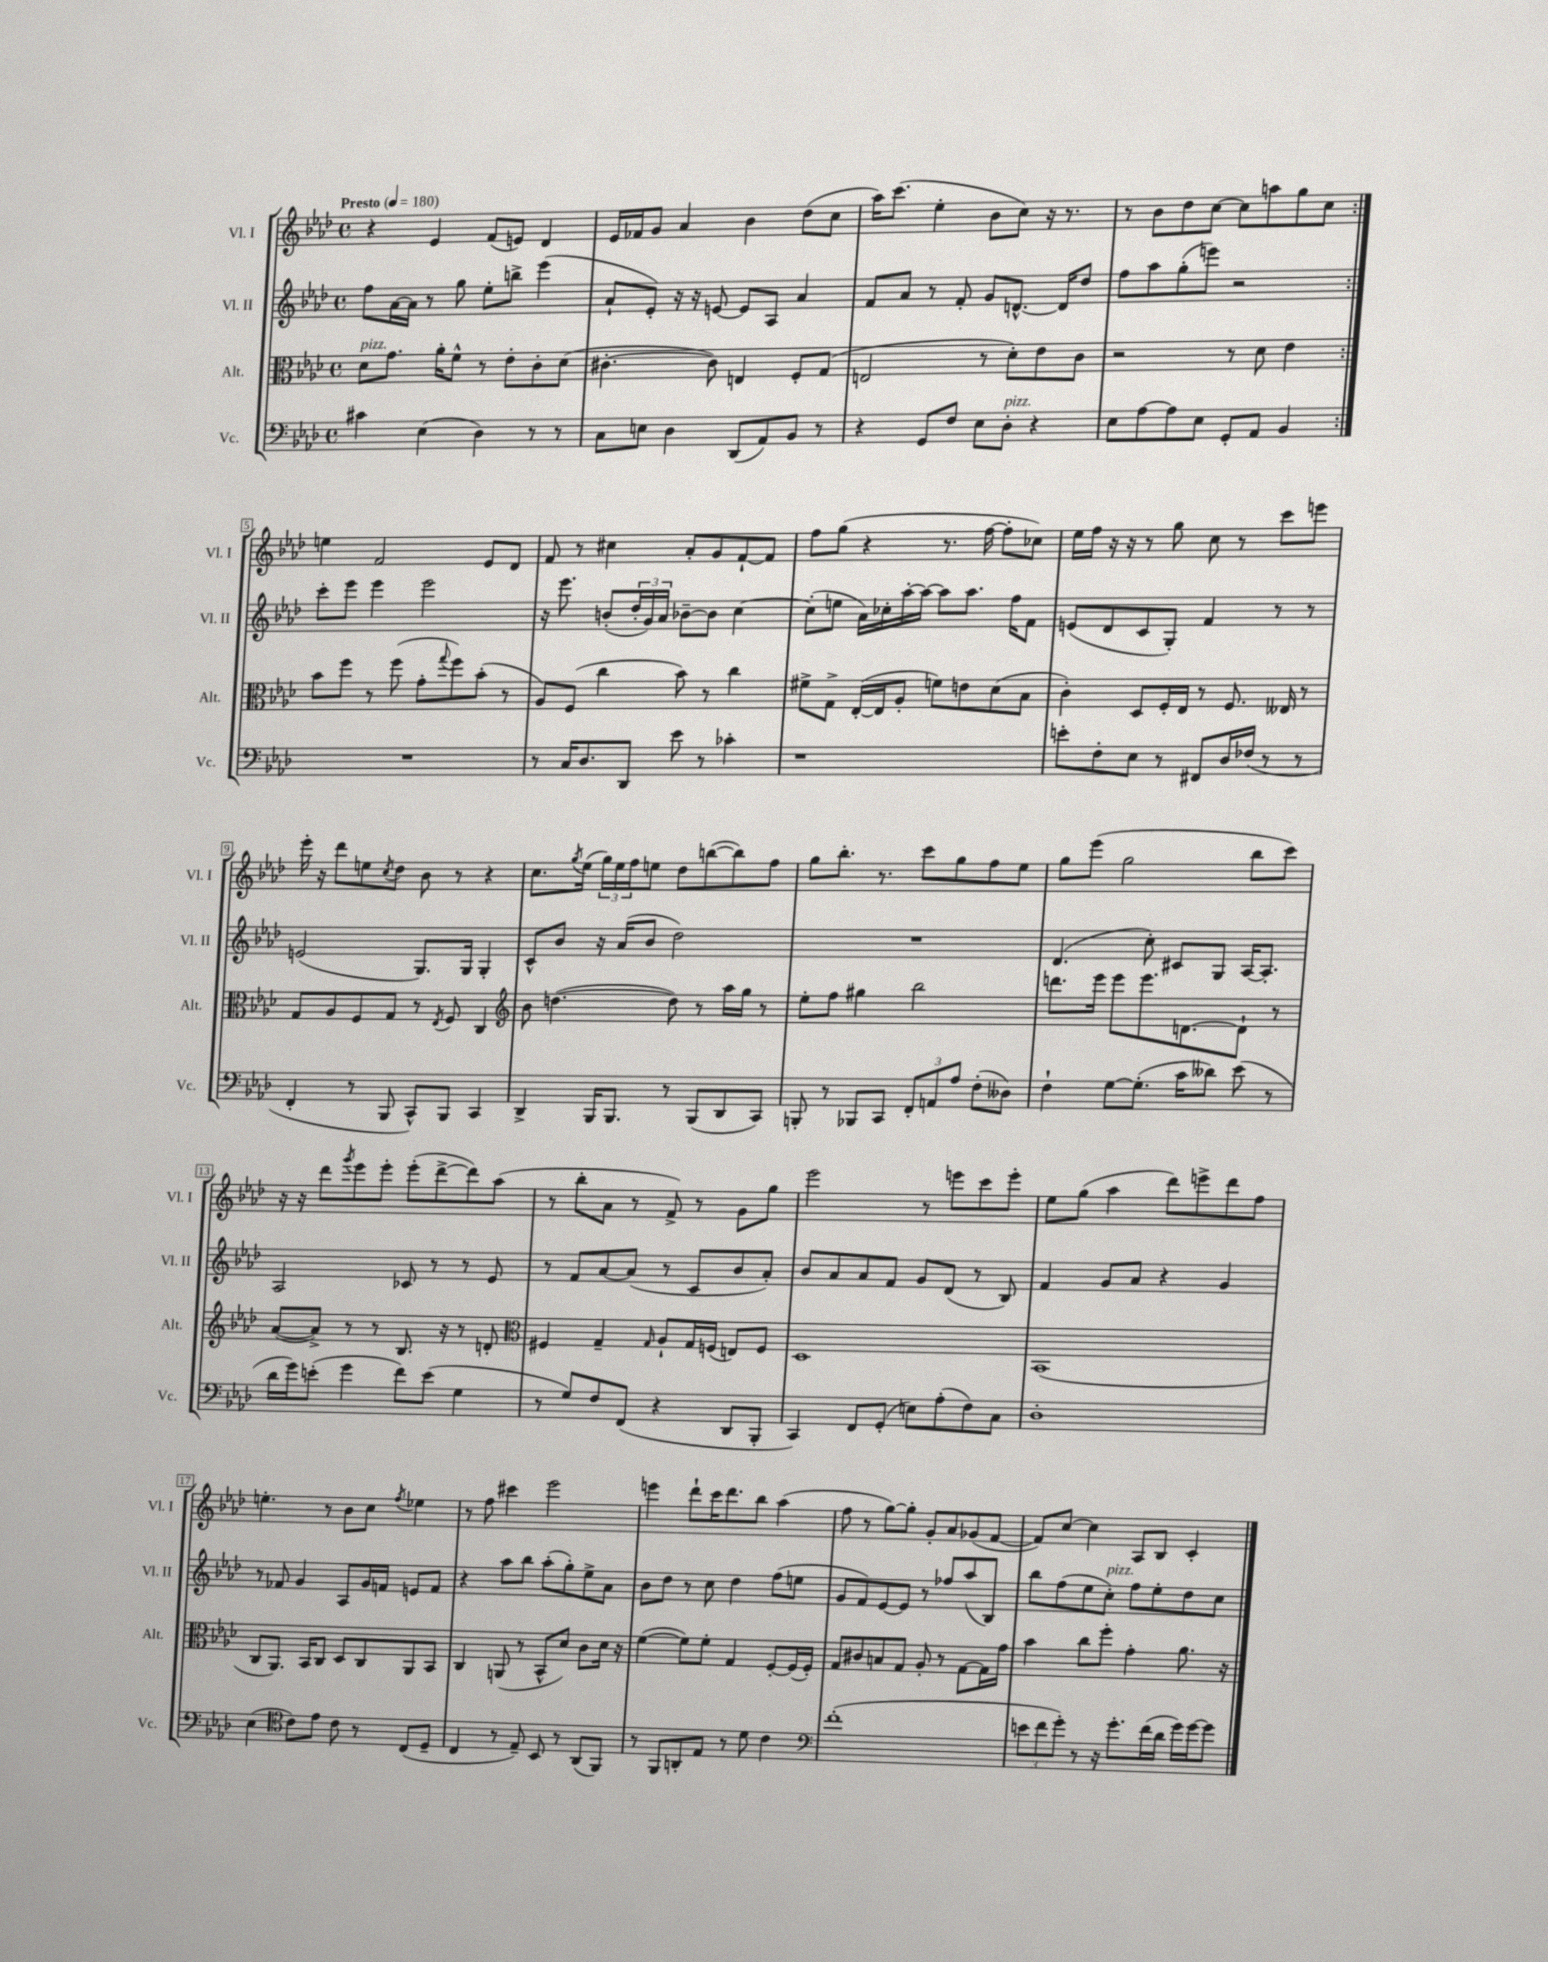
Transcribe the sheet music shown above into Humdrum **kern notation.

**kern	**kern	**kern	**kern
*part4	*part3	*part2	*part1
*staff4	*staff3	*staff2	*staff1
*I"Vc.	*I"Alt.	*I"Vl. II	*I"Vl. I
*I'Vc.	*I'Alt.	*I'Vl. II	*I'Vl. I
*clefF4	*clefC3	*clefG2	*clefG2
*k[b-e-a-d-]	*k[b-e-a-d-]	*k[b-e-a-d-]	*k[b-e-a-d-]
*M4/4	*M4/4	*M4/4	*M4/4
*met(c)	*met(c)	*met(c)	*met(c)
*MM180	*MM180	*MM180	*MM180
=1	=1	=1	=1
!	!	!	!LO:TX:a:B:t=Presto
!	!LO:TX:a:i:t=pizz.	!	!
4c#X\	8d-\L	8ff\L	4r
.	8.g\J	[16a-\L	.
.	.	16a-\JJ]	.
(4E-\	.	8r	4e-/
.	16a-'\KL	.	.
.	8f^^\J	8gg\	.
4D-\)	8r	8ee-'\L	(8f/L
.	8e-'\L	8bbn^\J	8en/J)
8r	8c'\	(4eee-\	4d-/
8r	(8d-\J	.	.
=2	=2	=2	=2
8C\L	[4.c#X'\	8a-`/L	16e-/LL
.	.	.	16f-X/J
8En\J	.	8e-'/J)	8g/J
4D-\	.	16r	4a-/
.	.	16r	.
.	8c#\])	[8en/	.
(8DD-/L	4En/	8e/L]	4b-\
8AA-/)	.	8A-/J	.
8BB-/J	8F'/L	4a-/	(8dd-\L
8r	(8G/J	.	8cc\J
=3	=3	=3	=3
4r	2En/	8f/L	16aa-\KL)
.	.	.	(8.ccc\J
.	.	8a-/J	.
8GG/L	.	8r	4ee-'\
8F/J	.	8f'/	.
8E-\L	8r	8g/L	8b-\L
!LO:TX:a:i:t=pizz.	!	!	!
8D-'\J	8d-'\L)	[8.dn^^/J	8cc\J)
4r	8e-\	.	16r
.	.	16d/KL]	8.r
.	8c\J	8dd-/J	.
=4	=4	=4	=4
8E-\L	2r	8ff\L	8r
[8A-\	.	8aa-\	8b-\L
8A-\]	.	(8gg'\	8dd-\
8E-\J	.	8eeen\J)	[8cc\J
8GG'/L	8r	2r	8cc\L]
8AA-/J	8d-\	.	8aan\
4BB-/	4e-\	.	8gg\
.	.	.	8cc\J
!!LO:LB:g=z
=5:|!	=5:|!	=5:|!	=5:|!
1r	8b-\L	8ccc'\L	4een\
.	8ff\J	8eee-\J	.
.	8r	4eee-\	2f/
.	(8ff\	.	.
.	8g'\L	2eee-\	.
.	8qqgg/	.	.
.	8ff\)	.	.
.	(8b-'\J	.	8e-/L
.	8r	.	8d-/J
=6	=6	=6	=6
8r	8A-/L)	16r	8f/
.	.	8.eee-\	.
16C/KL	(8F/J	.	8r
8.D-/	.	.	.
.	4cc\	(8bn'/L	4cc#X\
8DD-/J	.	24dd-'/L	.
.	.	24g/)	.
.	.	24a-/JJ	.
8e-\	8b-\)	[8b-X~\L	8a-'/L
8r	8r	8b-\J]	8g/
4c-X'\	4cc\	[4cc\	[8f`/
.	.	.	8f/J]
=7	=7	=7	=7
1r	8f#X^\L	(8cc'\L]	8ff\L
.	8G^\J	8een\J	(8gg\J
.	([16E-'/LL	16a-\LL)	4r
.	16E-/J]	16cc-X'\	.
.	8A-'/J	[16aa-'\	.
.	.	16aa-\JJ_	.
.	8fn\L)	8aa-\L]	8.r
.	8en\	8.aa-\J	.
.	.	.	[16ff\
.	(8d-\	.	8ff'\L]
.	.	16ff\KL	.
.	8B-\J	8f\J	8cc-X\J)
=8	=8	=8	=8
8en'\L	4c'\)	(8en/L	16ee-\LL
.	.	.	16ff\JJ
8F'\	.	8d-/	16r
.	.	.	16r
8E-\J	8D-/L	8c/	8r
8r	16F'/L	8G'/J)	8gg\
.	16E-/JJ	.	.
8FF#X/L	8r	4f/	8cc\
16D-/L	8.F/	.	8r
(16F-X/JJ	.	.	.
8r	.	8r	8ccc\L
.	16E--X/	.	.
8r	8r	8r	8eeen\J
!!LO:LB:g=z
=9	=9	=9	=9
4FF'/	8G/L	(2en/	16eee-'\
.	.	.	16r
.	8A-/	.	8ddd-\L
8r	8F/	.	8een\
.	.	.	8qcc/
8BBB-/	8G/J	.	8dd-\J
8CC^^/L)	8r	8.G/L)	8b-\
.	8qE-/	.	.
8BBB-/J	8F/	.	8r
.	.	16G/Jk	.
4CC/	4C/	4G'/	4r
=10	=10	=10	=10
*	*clefG2	*	*
4DD-^/	8b-\	8c^^/L	8.cc\L
.	([4.ddn\	8b-/J	.
.	.	.	8qgg/
.	.	.	(16ee-\Jk
16BBB-/KL	.	16r	24gg\LL)
.	.	.	24ee-\
8.BBB-/J	.	(16a-/KL	.
.	.	.	24ff\J
.	.	8b-/J	8een\J
8r	8dd\])	2dd-\)	8dd-\L
(8BBB-/L	8r	.	([8bbn\
8DD-/	16aa-\LL	.	8bb\])
.	16gg\JJ	.	.
8CC/J)	8r	.	8ff\J
=11	=11	=11	=11
8BBBn'/	8ee-'\L	1r	8gg\L
8r	8ff\J	.	8.bb-'\J
8BBB-X/L	4gg#X\	.	.
.	.	.	8.r
8CC/J	.	.	.
12FF'/L	2bb-\	.	8ccc\L
12AAn/	.	.	.
.	.	.	8gg\
12A-/J	.	.	.
(8F'\L	.	.	8ff\
8D--X\J)	.	.	8ee-\J
=12	=12	=12	=12
4F`\	8.dddn\L	(4.d-/	8gg\L
.	.	.	(8eee-\J
.	16eee-\Jk	.	.
[8G\L	8eee-\L	.	2gg\
(8.G'\J]	8.eee-\	8cc'\)	.
.	.	8c#X/L	.
16c\KL	[8.dn\	.	.
8d--X\J)	.	8G/J	.
(8e-\	8d`\J]	[16A-/KL	8bb-\L
.	.	8.A-'/J]	.
8r	8r	.	8ccc\J)
!!LO:LB:g=z
=13	=13	=13	=13
16d-\LL	([8a-/L	2A-/	16r
16g\J)	.	.	16r
(8en'\J	8a-^/J])	.	8ddd-\L
.	.	.	8qggg/
4g\	8r	.	8eee-\
.	8r	.	8eee-'\J
8f\L)	8.B-/	8c-X/	(8eee-'\L
(8e\J	.	8r	[8ddd-^\
.	16r	.	.
4G\	8r	8r	8ddd-\])
.	8dn'/	8e-/	(8aa-\J
=14	=14	=14	=14
*	*clefC3	*	*
8r	4F#X/	8r	8r
8G/L)	.	8f/L	8bb-'\L
8F/	4G~/	[8a-/	8a-\J
(8FF/J	.	(8a-/J]	8r
.	16qqG/	.	.
4r	8A-`/L	8r	8f^/)
.	16G/L	8c/L	8r
.	(16Fn/JJ	.	.
8DD-/L	8En/L)	8b-/	8g\L
8BBB-'/J	8F/J	8a-'/J)	8gg\J
=15	=15	=15	=15
4CC/)	1D-	8b-/L	2eee-\
.	.	8a-/	.
8FF/L	.	8a-/	.
(8GG'/J	.	8f/J	.
8En\L)	.	8g/L	8r
(8A-'\	.	(8d-/J	8eeen\L
8F\)	.	8r	8ccc\
8C\J	.	8B-/)	8eee'\J
=16	=16	=16	=16
1D-'	(1BB-	4f/	8ee-\L
.	.	.	(8gg\J
.	.	8g/L	4aa-\
.	.	8a-/J	.
.	.	4r	8ddd-\L)
.	.	.	8eeen^\
.	.	4g/	8ddd-\
.	.	.	8ff\J
!!LO:LB:g=z
=17	=17	=17	=17
(4E-\	8C/L	8r	4.een'\
.	8.AA-/J)	8f-X/	.
*clefC4	*	*	*
8c\L)	.	4g/	.
.	16BB-/KL	.	.
8e-\J	8C/J	.	8r
8c\	8D-/L	8A-/L	8b-\L
8r	8C/	16g/L	8cc\J
.	.	16fn/JJ	.
.	.	.	8qff/
(8C/L	8AA-/	8en/L	4ee-X\
8D-~/J	8BB-/J	8f/J	.
=18	=18	=18	=18
4C/	4C/	4r	8r
.	.	.	8ff\
8r	(8AAn/	8aa-\L	4ccc#X\
8E-~/)	8r	8bb-\J	.
8BB-/	8BB-^^/L	(8aa-'\L	2eee-\
8r	8d-/J)	8gg'\)	.
(8AA-/L	8c\L	8ee-^\	.
8FF/J)	16d-\Jk	8a-\J	.
.	16r	.	.
=19	=19	=19	=19
8r	([4f\	8b-\L	4eeen\
8FF/L	.	8dd-\J	.
8AAn'/	8f\L])	8r	8ddd-`\L
8E-/J	8f'\J	8cc\	16ccc\K
.	.	.	8.ddd-\
8r	4G/	4dd-\	.
8d-\	.	.	8bb-\J
4c\	[8F'/L	(8ff\L	(4aa-\
.	(16F/L]	8een\J	.
.	16F'/JJ)	.	.
=20	=20	=20	=20
*clefF4	*	*	*
(1f'	8G/L	8g/L	8ff\
.	8c#X/	8f/)	8r
.	8Bn/	[8e-/	[8gg\L)
.	8G/J	8e-/J]	8gg'\J]
.	8A-'/	8r	8g'/L
.	8r	8ff-X/L	8a-/
.	[8G\L	(8aa-/	(8g-X/
.	16G\L]	8B-/J)	[8f/J
.	16g\JJ	.	.
=21	=21	=21	=21
12en\L	4b-\	8bb-\L	8f/L])
12f\	.	.	.
.	.	(8ff\	[8cc/J
12g'\J)	.	.	.
8r	8cc\L	8ee-\	4cc\]
!	!	!LO:TX:a:i:t=pizz.	!
16r	8ff'\J	8cc'\J)	.
8.g'\L	.	.	.
.	4g'\	8ff\L	8A-/L
(16f\L	.	8ee-'\	8B-/J
16d-\JJ	.	.	.
16g\LL)	8.a-\	8dd-\	4c'/
[16g\J	.	.	.
8g\J]	.	8cc\J	.
.	16r	.	.
==	==	==	==
*-	*-	*-	*-
